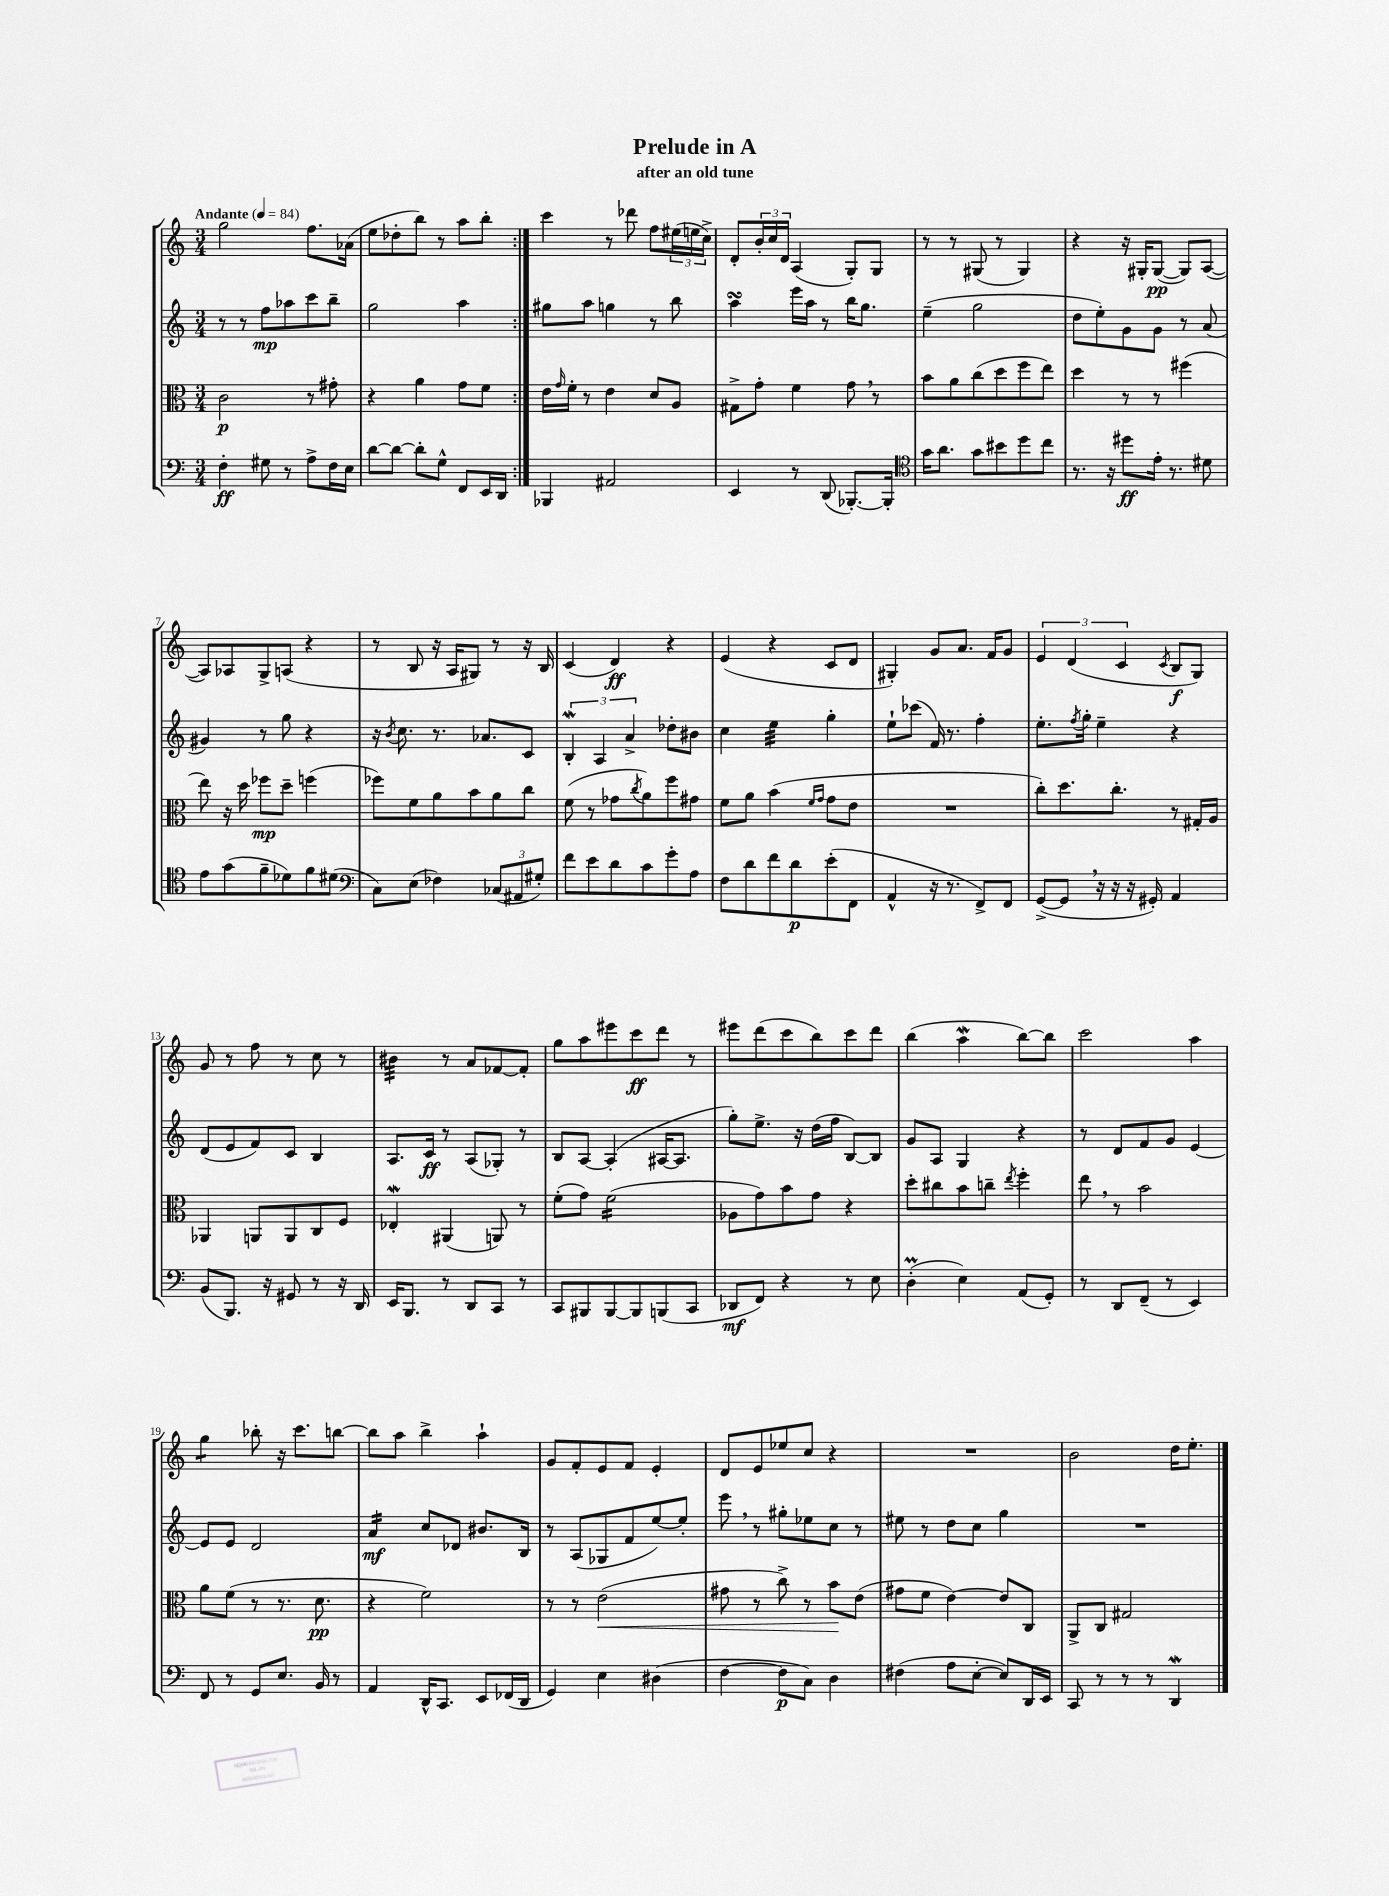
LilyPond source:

\header { title = "Prelude in A" subtitle = "after an old tune" }
<<
\new StaffGroup <<
\new Staff = "s0" {
    \clef treble \key c \major \numericTimeSignature \time 3/4 \tempo "Andante" 4 = 84
    \repeat volta 2 { g''2 f''8. aes'16( |
    e''8 des''8-. b''8) r8 a''8 b''8-. | }
    c'''4 r8 des'''8 f''8 \tuplet 3/2 { eis''16( e''16 c''16->) } |
    d'8-. \tuplet 3/2 { b'16-. c''16 d'16 } a4( g8-.) g8 |
    r8 r8 gis8( r8 gis4) |
    r4 r16 gis16-. gis8~\pp( gis8) a8~( |
    a8) aes8 g8-> a8( r4 |
    r8 b8 r16 a16 gis8) r8 r16 b16 |
    c'4( d'4\ff) r4 |
    e'4( r4 c'8 d'8 |
    gis4-.) g'8 a'8. f'16 g'8 |
    \tuplet 3/2 { e'4 d'4( c'4 } \acciaccatura { c'8 } b8\f g8) |
    g'8 r8 f''8 r8 c''8 r8 |
    bis'4:32 r8 a'8 fes'8~ fes'8-. |
    g''8 a''8 eis'''8 c'''8\ff d'''8 r8 |
    eis'''8 d'''8( c'''8 b''8) c'''8 d'''8 |
    b''4( a''4\mordent b''8~) b''8 |
    c'''2 a''4 |
    g''4:8 bes''8-. r16 c'''8. b''8~ |
    b''8 a''8 b''4-> a''4-! |
    g'8 f'8-. e'8 f'8 e'4-. |
    d'8 e'8 ees''8 c''8 r4 |
    R2. |
    b'2 d''16 e''8.-. \bar "|." |
}
\new Staff = "s1" {
    \clef treble \key c \major \numericTimeSignature \time 3/4
    \repeat volta 2 { r8 r8 f''8\mp aes''8 c'''8 b''8-- |
    g''2 a''4 | }
    gis''8 a''8 g''4 r8 b''8 |
    a''4\turn e'''16 a''16 r8 b''16 g''8. |
    e''4--( g''2 |
    d''8 e''8-.) g'8 g'8 r8 a'8( |
    gis'4) r8 g''8 r4 |
    r16 \acciaccatura { b'8 } c''8. r8. aes'8. c'8 |
    \tuplet 3/2 { b4-.\mordent a4 a'4-> } des''8-. bis'8 |
    c''4 e''4:32 g''4-. |
    e''8-! ces'''8( f'16) r8. f''4-. |
    e''8.-. \acciaccatura { f''8 } g''16-. e''4-- r4 |
    d'8( e'8 f'8) c'8 b4 |
    a8. c'16\ff r8 a8( ges8-.) r8 |
    b8 a8~ a4-.( ais16~ ais8. |
    g''8-.) e''8.-> r16 d''16( f''16 b8~) b8 |
    g'8 a8 g4 r4 |
    r8 d'8 f'8 g'8 e'4~ |
    e'8 e'8 d'2 |
    a'4:16\mf c''8 des'8 bis'8. b16 |
    r8 a8( ges8 f'8 e''8~) e''8-. |
    e'''8 \breathe r8 gis''8-. ees''8 c''8 r8 |
    eis''8 r8 d''8 c''8 g''4 |
    R2. \bar "|." |
}
\new Staff = "s2" {
    \clef alto \key c \major \numericTimeSignature \time 3/4
    \repeat volta 2 { c'2\p r8 gis'8-. |
    r4 a'4 g'8 f'8 | }
    e'16 \grace { g'16 } f'16-. r8 e'4 d'8 a8 |
    gis8-> g'8-. f'4 g'8 \breathe r8 |
    b'8 a'8 c''8( d''8 f''8 e''8) |
    d''4 r8 r8 fis''4( |
    e''8) r16 d''16 fes''8\mp d''8-- f''4( |
    fes''8) f'8 a'8 b'8 a'8 c''8 |
    f'8( r8 ges'8 \acciaccatura { c''8 } a'8) f''8 gis'8 |
    f'8 a'8 b'4( \grace { f'16 g'16 } g'8 e'8 |
    R2. |
    c''8-.) d''8. c''8.-. r8 gis16-. a16 |
    aes,4 a,8 a,8 c8 f8 |
    ees4-.\mordent ais,4( a,8) r8 |
    f'8-.( g'8) f'2:16( |
    aes8 g'8) b'8 g'8 r4 |
    d''8-. cis''8 b'8 c''8-- \acciaccatura { e''8 } f''4-. |
    e''8 \breathe r8 b'2 |
    a'8 f'8( r8 r8. d'8.\pp |
    r4 f'2) |
    r8 r8 e'2\<( |
    gis'8 r8 c''8->) r8 b'8\! e'8( |
    gis'8 f'8 e'4~) e'8 c8 |
    a,8-> c8 gis2 \bar "|." |
}
\new Staff = "s3" {
    \clef bass \key c \major \numericTimeSignature \time 3/4
    \repeat volta 2 { f4-.\ff gis8 r8 a8-> f16 e16 |
    d'8~ d'8~ d'8-. g8-^ f,8 e,16 d,16 | }
    bes,,4 ais,2 |
    e,4 r8 d,8( bes,,8.~-.) bes,,16-. |
    \clef tenor g'16 a'8. g'8 bis'8 d''8 c''8 |
    r8. r16 dis''8\ff e'16-. r8. dis'8 |
    e'8 g'8( f'8-- des'8) f'8 dis'8( |
    \clef bass c8) e8( fes4) \tuplet 3/2 { ces8( ais,8 gis8-.) } |
    f'8 e'8 d'8 c'8 g'8-. a8 |
    f8 d'8 f'8 d'8\p e'8-.( f,8 |
    a,4-^ r16 r8. f,8->) f,8 |
    g,8~->( g,8 \breathe r16 r16 r16 gis,16-.) a,4 |
    b,8( b,,8.) r16 gis,8 r8 r16 d,16 |
    e,16 b,,8. r8 d,8 c,8 r8 |
    c,8 bis,,8 bis,,8~ bis,,8 b,,8( c,8 |
    des,8\mf f,8) r4 r8 e8 |
    d4-.\prall( e4) a,8( g,8-.) |
    r8 d,8 f,8--( r8 e,4) |
    f,8 r8 g,8 e8. b,16 r8 |
    a,4 d,16-^ c,8. e,8 fes,16( d,16 |
    g,4) e4 dis4( |
    f4~ f8\p c8) d4 |
    fis4( a8 e8~-. e8) d,16 e,16 |
    c,8 r8 r8 r8 d,4\mordent \bar "|." |
}
>>
>>
